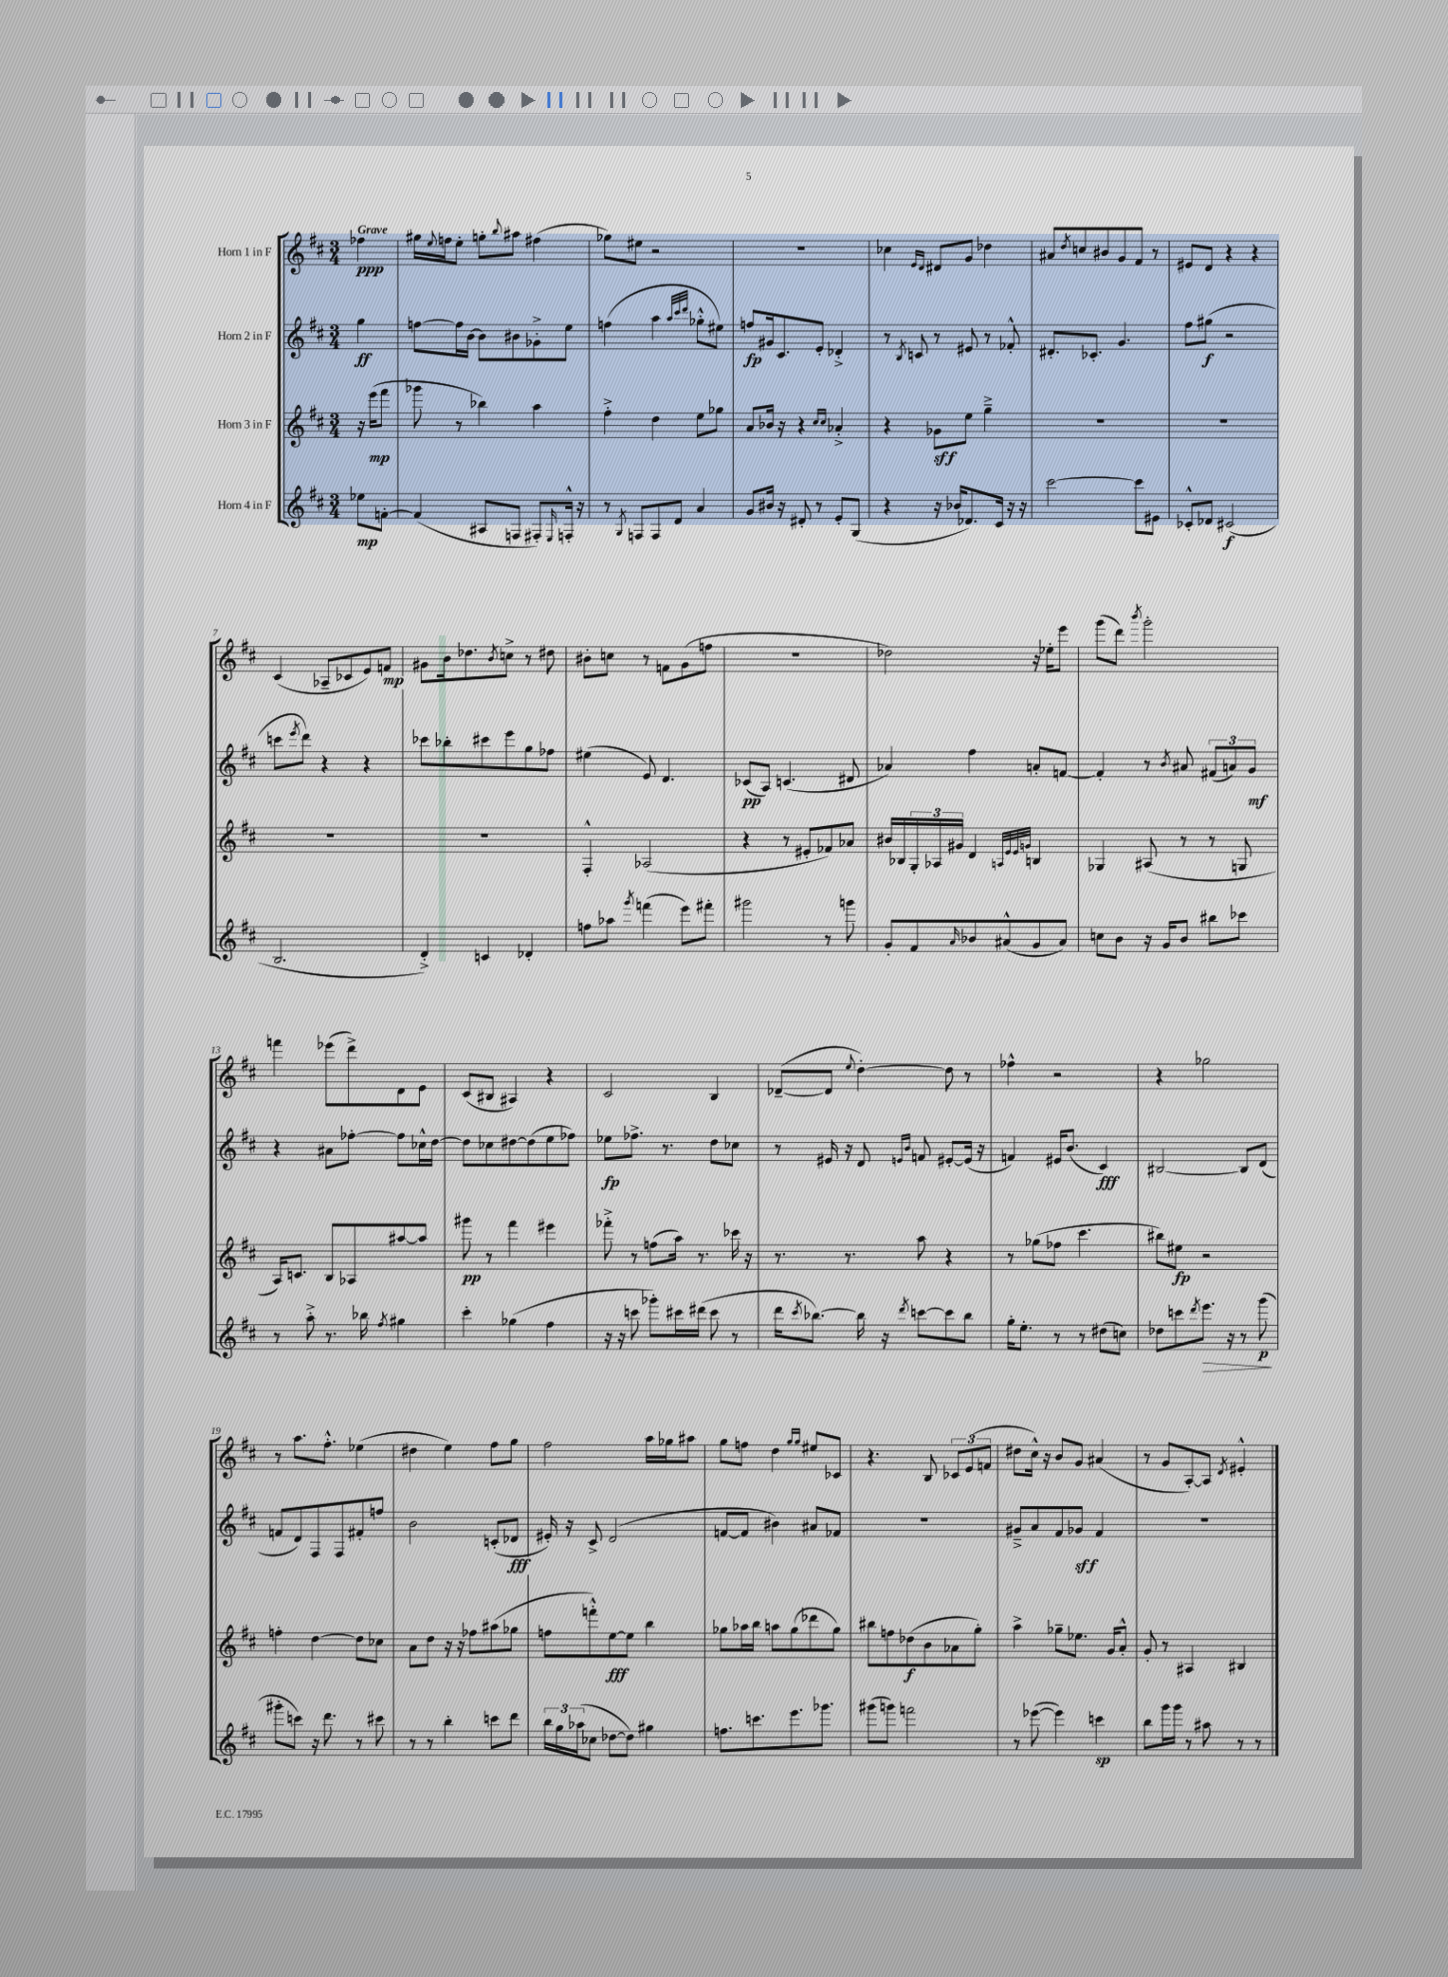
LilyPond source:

<<
\new StaffGroup <<
\new Staff = "s0" \with { instrumentName = "Horn 1 in F" } {
    \clef treble \key d \major \numericTimeSignature \time 3/4 \partial 4 \tempo "Grave"
    fes''4\ppp |
    gis''16 \appoggiatura { e''8 } f''16 e''8-. g''8-. \appoggiatura { b''8 } ais''8 fis''4( |
    ges''8) eis''8 r2 |
    R2. |
    ces''4 \grace { e'16 d'16 } dis'8 g'8 des''4 |
    ais'8 \acciaccatura { d''8 } c''8 bis'8 g'8 fis'8 r8 |
    eis'8 d'8 r4 r4 |
    cis'4( aes8-- ces'8 e'8) f'8\mp |
    gis'8 b'16 des''8. \acciaccatura { b'8 } c''8-> r8 dis''8 |
    bis'8-. c''8 r8 f'8 g'8( f''8 |
    R2. |
    des''2) r16 ees''16-. e'''8 |
    g'''8( d'''8) \acciaccatura { b'''8 } g'''2-. |
    f'''4 ees'''8( d'''8->) d'8 e'8 |
    cis'8( bis8 ais4) r4 |
    cis'2 b4 |
    des'8~--( des'8 \appoggiatura { e''8 } d''4~-.) d''8 r8 |
    fes''4-^ r2 |
    r4 ges''2 |
    r8 a''8. fis''8.-.-^ ees''4( |
    dis''4 e''4) fis''8 g''8 |
    fis''2 a''16 ges''16 ais''8 |
    g''8 f''8 d''4 \grace { g''16 g''16 } eis''8 ces'8 |
    r4. b8 \tuplet 3/2 { ces'8 e'8( f'8 } |
    dis''8 cis''16-^) r16 b'8 g'8 ais'4( |
    r8 g'8 a8~-.) a8 \acciaccatura { d'8 } eis'4-.-^ \bar "|." |
}
\new Staff = "s1" \with { instrumentName = "Horn 2 in F" } {
    \clef treble \key d \major \numericTimeSignature \time 3/4 \partial 4
    g''4\ff |
    f''8~ f''16 b'16~ b'8 bis'8 ges'8-.-> e''8 |
    f''4( a''4 \grace { a''32 cis'''32 d'''32 } ges''8-.-^ eis''8) |
    f''8\fp gis'16 cis'8. e'8-. des'4-.-> |
    r8 \acciaccatura { b8 } c'8 r8 eis'8 r8 fes'8-.-^ |
    dis'8.-. ces'8.-. g'4. |
    fis''8 gis''8\f( r2 |
    c'''8 \acciaccatura { e'''8 } d'''8) r4 r4 |
    ces'''8 bes''8-. cis'''8 e'''8 g''8 fes''8 |
    eis''4( e'8) d'4. |
    ces'8\pp( a8) c'4.( dis'8 |
    aes'4) fis''4 a'8-. f'8~ |
    f'4-. r8 \acciaccatura { b'8 } ais'8 \tuplet 3/2 { fis'8( a'8) g'8\mf } |
    r4 ais'8 fes''8~-. fes''8 ces''16-^ d''16~ |
    d''8 ces''8 dis''8~ dis''8( e''8 fes''8) |
    ees''8\fp fes''8.-> r8. d''8 ces''8 |
    r8 eis'16 r16 d'8 \grace { e'16 b'16 } f'8 eis'8~-. eis'16( r16 |
    f'4) eis'16 b'8.( cis'4\fff) |
    bis2~ bis8 d'8( |
    f'8 d'8) fis8 fis8 fis'8-. f''8 |
    b'2 c'8-.( des'8\fff |
    eis'16-.) r16 cis'8-> d'2( |
    f'8~ f'8 bis'4) ais'8 fes'8 |
    R2. |
    gis'8---> a'8 fis'8 ges'8\sff fis'4 |
    R2. \bar "|." |
}
\new Staff = "s2" \with { instrumentName = "Horn 3 in F" } {
    \clef treble \key d \major \numericTimeSignature \time 3/4 \partial 4
    r16 e'''16\mp( fis'''8 |
    ges'''8 r8 bes''4) a''4 |
    fis''4-.-> d''4 e''8 ges''8 |
    a'8 bes'16 r16 r4 \grace { cis''16 cis''16 } aes'4-.-> |
    r4 ges'8\sff e''8 g''4---> |
    R2. |
    R2. |
    R2. |
    R2. |
    fis4-.-^ aes2( |
    r4 r8 eis'8-. fes'8) aes'8 |
    bis'16 bes16 \tuplet 3/2 { g16-. aes16 gis'16 } d'4 \grace { a32 e'32 e'32 g'32 } b4 |
    ges4 ais8( r8 r8 g8 |
    a16) c'8. b8 aes8 ais''8~ ais''8 |
    gis'''8\pp r8 fis'''4 eis'''4 |
    fes'''8-.-> r8 f''8( a''16) r8. ces'''16 r16 |
    r8. r8. a''8 r4 |
    r8 ges''8( fes''8 cis'''4. |
    bis''8) eis''8\fp r2 |
    f''4-. d''4~ d''8 ces''8 |
    a'8 d''8 r16 r16 fes''8 ais''8( ges''8 |
    f''8 f'''8-.-^) e''8~\fff e''8 b''4 |
    ges''8 aes''16 b''16 a''8 ges''8( des'''8 ges''8) |
    bis''8 f''8 des''8\f( b'8 aes'8 g''8-.) |
    a''4-> ges''8-- ees''8. g'16 a'8-.-^ |
    g'8-. r8 ais4 bis4 \bar "|." |
}
\new Staff = "s3" \with { instrumentName = "Horn 4 in F" } {
    \clef treble \key d \major \numericTimeSignature \time 3/4 \partial 4
    ees''8\mp f'8~-. |
    f'4( ais8 f8 fis8-.) \grace { e16 } f16-.-^ r16 |
    r8 \acciaccatura { g8 } f8 f8 d'8 a'4 |
    g'8 bis'16 r16 dis'8-. r8 e'8-. g8( |
    r4 r16 bes'16 des'8.) cis'16 r16 r16 |
    cis'''2~ cis'''8 eis'8 |
    ces'8-.-^ des'8 cis'2\f( |
    b2. |
    d'4-.->) c'4 des'4-. |
    f''8 aes''8 \acciaccatura { g'''8 } f'''4( e'''8) fis'''8-. |
    gis'''2 r8 g'''8 |
    g'8-. fis'8 \grace { a'16 } bes'8 ais'8-^( g'8 ais'8) |
    c''8 b'8 r16 g'16 b'8 bis''8 ces'''8 |
    r8 a''8-.-> r8. bes''16 \acciaccatura { fis''8 } gis''4 |
    cis'''4-. ges''4( fis''4 |
    r16 r16 c'''8 ges'''8-.) cis'''16 dis'''16( cis'''8 r8 |
    d'''16 \acciaccatura { cis'''8 } bes''8.~) bes''16 r16 \acciaccatura { d'''8 } c'''8~ c'''8 bes''8 |
    g''16-. e''8.-. r8 r8 dis''8( c''8) |
    des''8 c'''8 \acciaccatura { d'''8 } e'''8.\> r16 r8 g'''8\p\!( |
    gis'''8-. c'''8) r16 d'''8. r8 cis'''8 |
    r8 r8 b''4-. c'''8 d'''8 |
    \tuplet 3/2 { b''16 g''16 aes''16( } ces''8 des''8~ des''8) gis''4 |
    f''8. c'''8. e'''8. ges'''8. |
    gis'''8( g'''8) f'''2 |
    r8 ees'''8~( ees'''4) c'''4\sp |
    b''8 g'''16 g'''16 r8 ais''8 r8 r8 \bar "|." |
}
>>
>>
